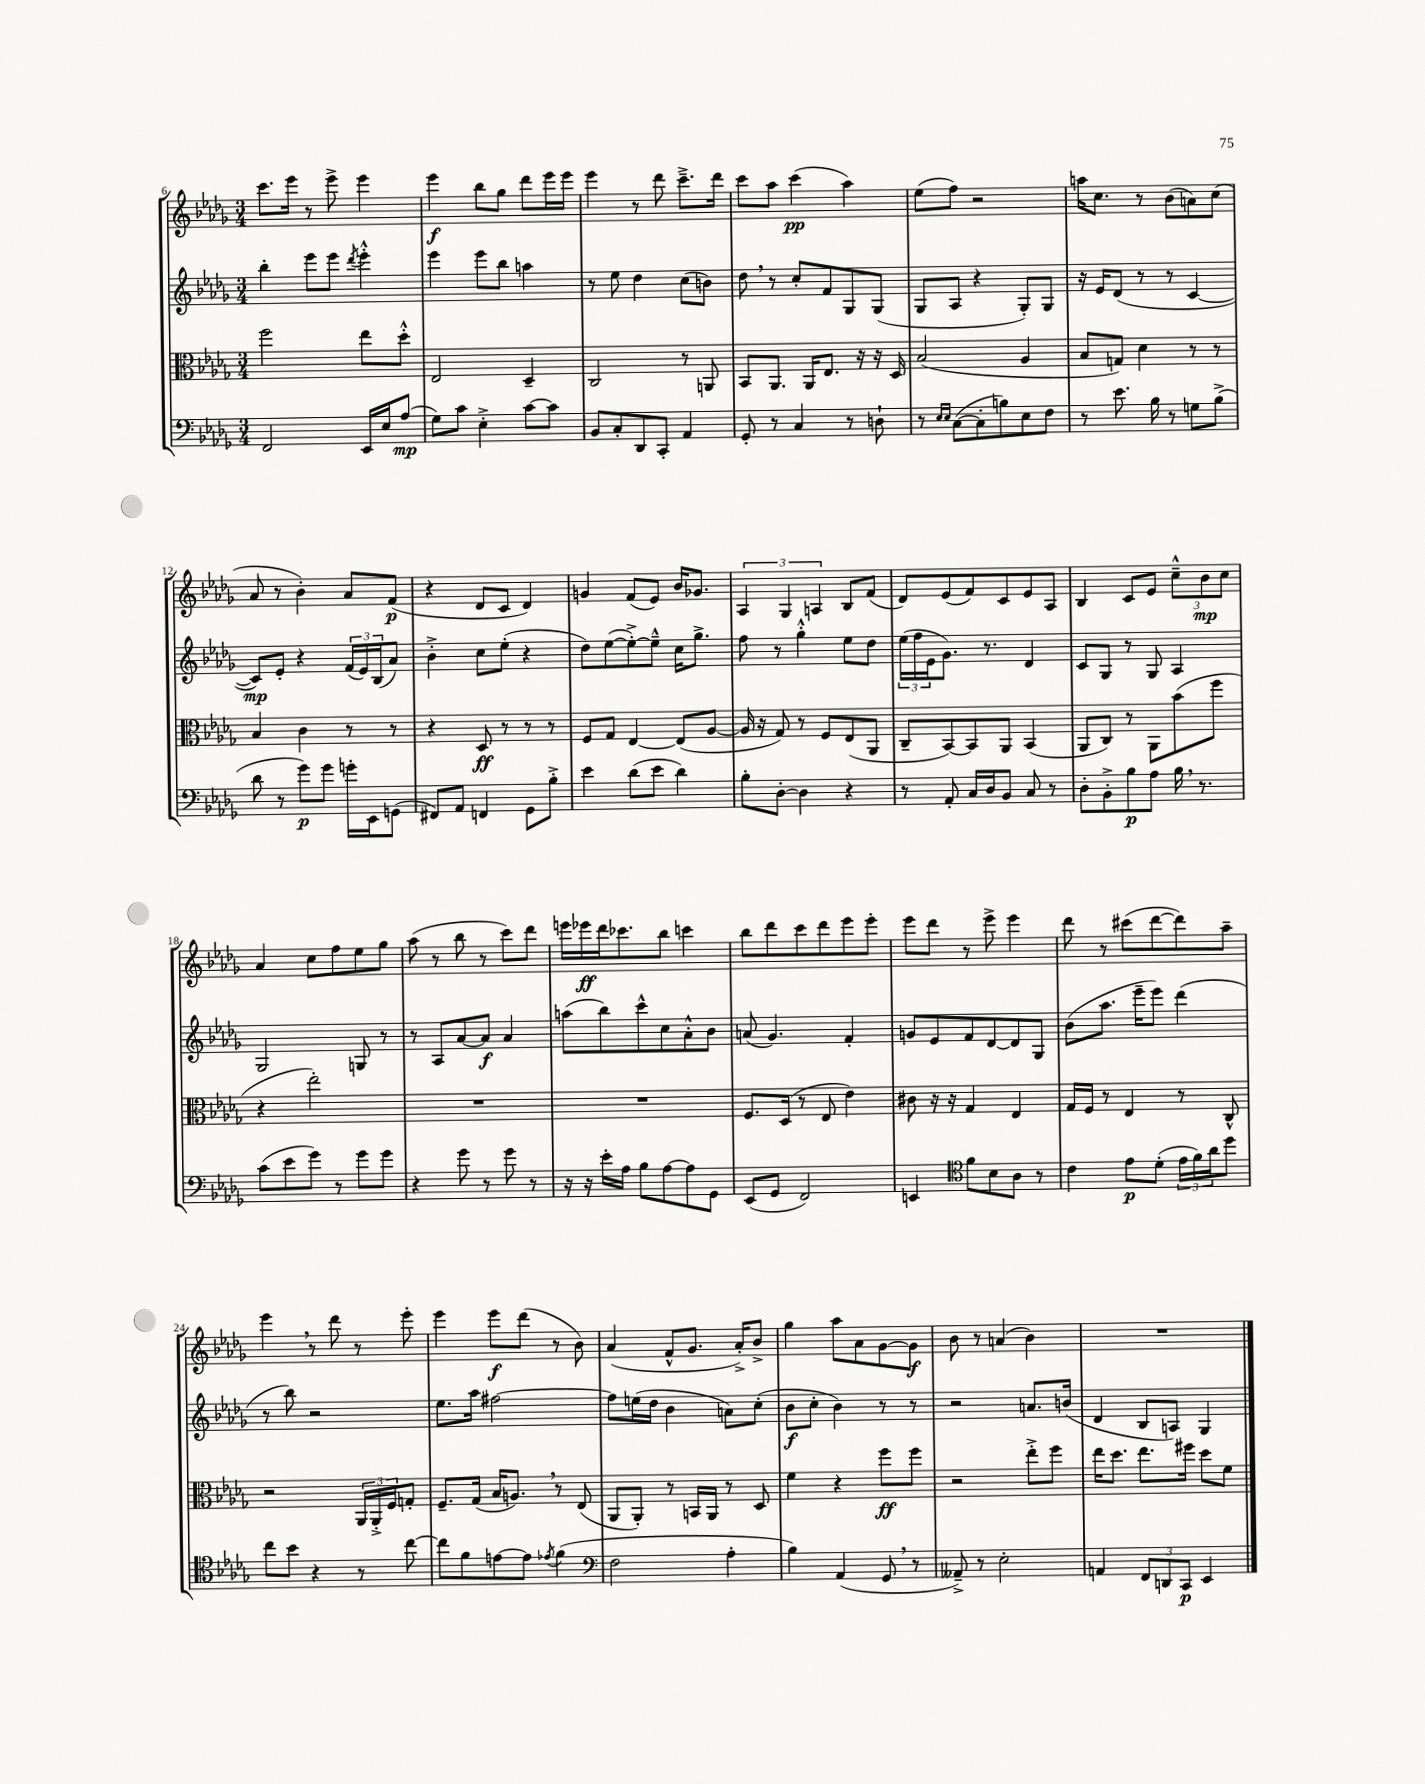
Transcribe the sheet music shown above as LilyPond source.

<<
\new StaffGroup <<
\new Staff = "s0" {
    \clef treble \key des \major \numericTimeSignature \time 3/4
    c'''8. ees'''16 r8 ees'''8-> ees'''4 |
    ees'''4\f bes''8 ges''8 des'''8 ees'''16 ees'''16 |
    ees'''4 r8 des'''8 c'''8.---> des'''16 |
    c'''8 aes''8 c'''4\pp( aes''4) |
    ees''8( f''8) r2 |
    a''16 c''8. r8 bes'8( a'8) c''8( |
    aes'8 r8 bes'4-.) aes'8 f'8\p( |
    r4 des'8 c'8 des'4) |
    g'4 f'8( ees'8) bes'16 ges'8. |
    \tuplet 3/2 { aes4 ges4 a4 } bes8 f'8( |
    des'8) ees'8( f'8) c'8 ees'8 aes8 |
    bes4 c'8 ees'8 \tuplet 3/2 { c''8---^ bes'8\mp c''8 } |
    aes'4 c''8 f''8 ees''8 ges''8 |
    aes''8( r8 bes''8 r8 c'''8) des'''8 |
    e'''16 ees'''16\ff des'''16 ces'''8. bes''8 c'''4 |
    bes''8 des'''8 c'''8 des'''8 ees'''8 ees'''8-. |
    ees'''8 des'''8 r8 ees'''8-> ees'''4 |
    des'''8 r8 cis'''8( des'''8~ des'''8) aes''8-- |
    ees'''4 \breathe r8 des'''8 r8 ees'''8-. |
    ees'''4 ees'''8\f des'''8( r8 bes'8) |
    aes'4( f'8-^ ges'8. aes'16-.->) bes'8-> |
    ges''4 aes''8 aes'8 ges'8~ ges'8\f |
    bes'8 r8 a'4( bes'4) |
    R2. \bar "|." |
}
\new Staff = "s1" {
    \clef treble \key des \major \numericTimeSignature \time 3/4
    bes''4-. ees'''8 ees'''8 \acciaccatura { des'''8 } ees'''4-.-^ |
    ees'''4 ees'''8 bes''8 a''4 |
    r8 ees''8 des''4 c''8( b'8) |
    des''8 \breathe r8 c''8-. f'8 ges8 ges8( |
    ges8 aes8 r4 ges8-.) ges8 |
    r16 ees'16 des'8( r8 r8 c'4~ |
    c'8\mp) ees'8-. r4 \tuplet 3/2 { f'16( ees'16) bes16( } aes'8) |
    bes'4-.-> c''8 ees''8-.( r4 |
    des''8) ees''8~( ees''8~-.->) ees''8---^ c''16 ges''8.-> |
    f''8 r8 ges''4-.-^ ees''8 des''8 |
    \tuplet 3/2 { ees''16( f''16 ees'16 } ges'8.) r8. des'4 |
    c'8 ges8 r8 ges8 aes4 |
    ges2 g8 r8 |
    r8 aes8 aes'8~ aes'8\f aes'4 |
    a''8( bes''8) c'''8-^ c''8 aes'8-.-^ bes'8 |
    a'8( ges'4.) f'4-. |
    g'8 ees'8 f'8 des'8~ des'8 ges8 |
    bes'8( aes''8. ees'''16-- ees'''8) des'''4( |
    r8 bes''8) r2 |
    ees''8. aes''16 fis''2~ |
    fis''8 e''16( des''16 bes'4 a'8) c''8-.( |
    bes'8\f c''8-. bes'4) r8 r8 |
    r2 a'8. b'16( |
    des'4 bes8 a8) ges4 \bar "|." |
}
\new Staff = "s2" {
    \clef alto \key des \major \numericTimeSignature \time 3/4
    f''2 ees''8 des''8-.-^ |
    ees2 des4-- |
    c2 r8 a,8 |
    bes,8 aes,8. aes,16 ees8. r16 r16 des16 |
    bes2( aes4 |
    bes8 g8) des'4 r8 r8 |
    bes4 c'4 r8 r8 |
    r4 des8\ff r8 r8 r8 |
    f8 ges8 ees4~ ees8( aes8~ |
    aes16 r16 ges8) r8 f8 ees8( aes,8 |
    c8-- bes,8~) bes,8 aes,8 bes,4( |
    aes,8 c8) r8 aes,8 bes'8( f''8 |
    r4 ees''2-.) |
    R2. |
    R2. |
    f8. des16( r8 ees8 ees'4) |
    cis'8 r16 r16 ges4 ees4 |
    ges16 f16 r8 ees4 r8 c8-^ |
    r2 \tuplet 3/2 { aes,16 aes,16-.-> f16 } g8-. |
    f8.-- ges16( bes16 a8.) \breathe r8 ees8( |
    aes,8 aes,8-.) r8 b,16 aes,16 r8 des8 |
    f'4 r4 f''8\ff f''8 |
    r2 ees''8-.-> f''8 |
    ees''16 des''8. ees''8. fis''16 des''8 f'8 \bar "|." |
}
\new Staff = "s3" {
    \clef bass \key des \major \numericTimeSignature \time 3/4
    f,2 ees,16 ees16 aes8\mp( |
    ges8) c'8 ees4-.-> c'8~ c'8 |
    bes,8 c8-. des,8 c,8-. aes,4 |
    ges,8-. r8 c4 r8 d8-! |
    r8 \grace { ees16 ees16 } c8~( c8-. b8) ees8 f8 |
    r8 ees'8. bes16 r8 g8 bes8->( |
    des'8 r8 ges'8\p) ges'8 g'16-. ees,16 g,8( |
    fis,8) aes,8 f,4 ges,8 bes8-.-> |
    ees'4 des'8( ees'8 des'4) |
    bes8-. des8~-. des4 r4 |
    r8 aes,8-. c16 des16 bes,8 c8 r8 |
    des8-. bes,8-.-> bes8\p aes8 bes16 \breathe r8. |
    c'8( ees'8 ges'8) r8 ges'8 ges'8 |
    r4 ges'8 r8 ges'8 r8 |
    r16 r16 ees'16-. aes16 bes8 aes8~ aes8 ges,8 |
    ees,8( ges,8 f,2) |
    e,4 \clef tenor f'8 bes8 aes8 r8 |
    c'4 ees'8\p des'8-.( \tuplet 3/2 { ees'16 f'16) aes'16 } des''8 |
    c''8 bes'8 r4 r8 c''8~ |
    c''8 f'8 e'8~ e'8 \acciaccatura { ees'8 } f'4( |
    \clef bass f2 aes4-. |
    bes4) aes,4( ges,8 \breathe r8 |
    aeses,8--->) r8 ees2-. |
    a,4 \tuplet 3/2 { f,8 d,8 c,8\p } ees,4 \bar "|." |
}
>>
>>
\layout { \context { \Score currentBarNumber = #6 } }
